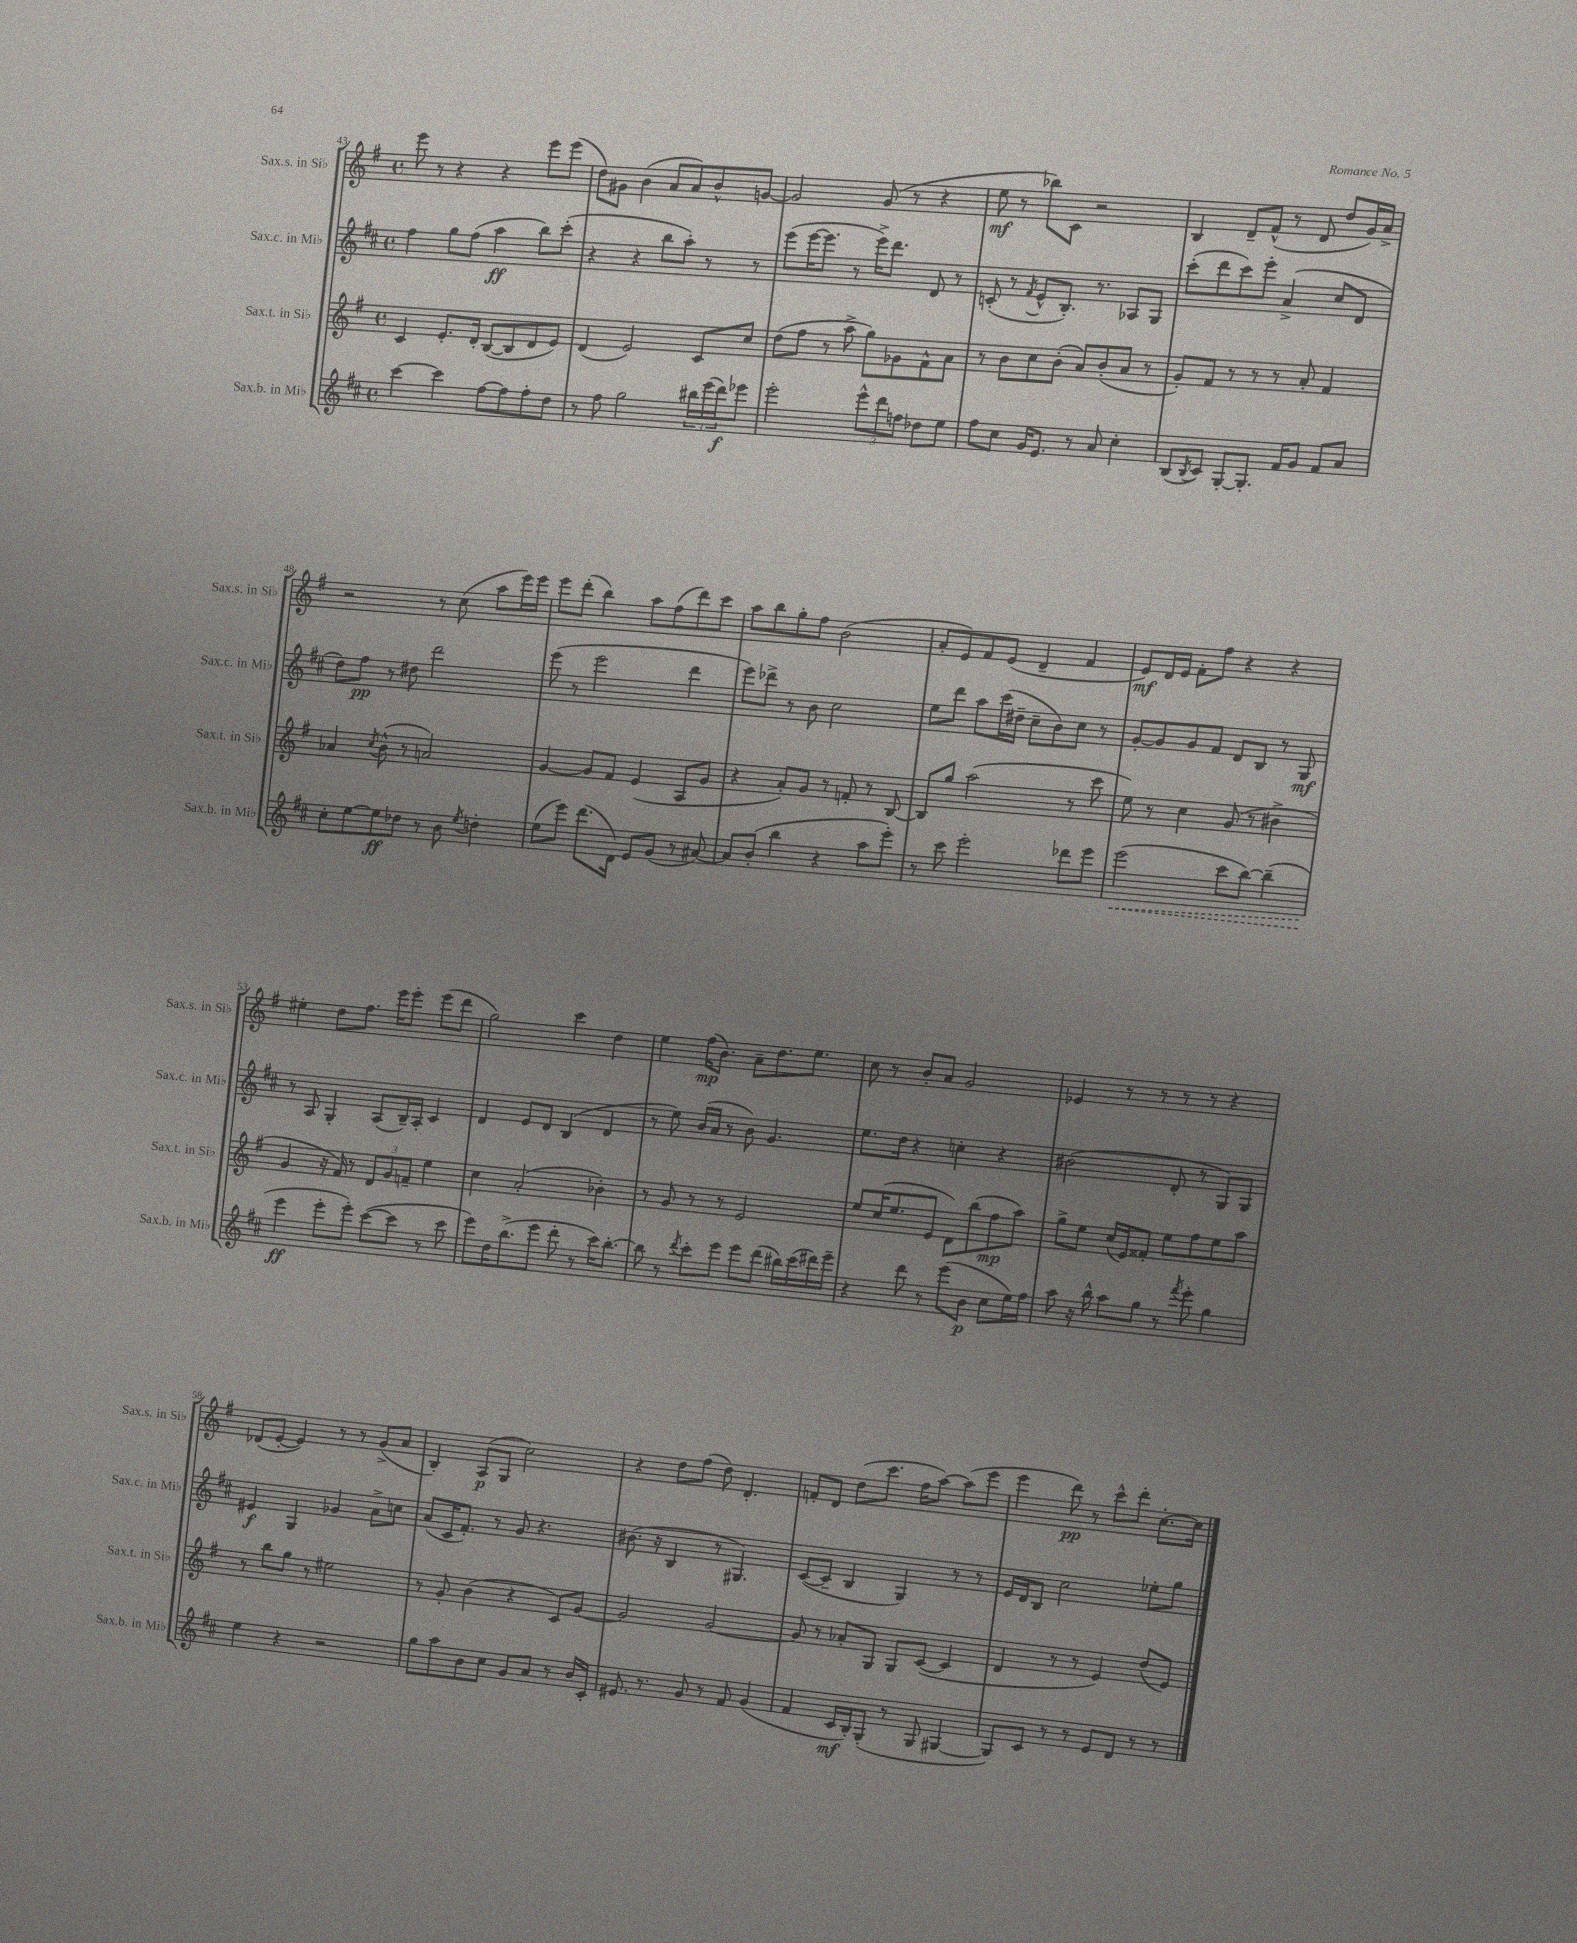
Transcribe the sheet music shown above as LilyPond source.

<<
\new StaffGroup <<
\new Staff = "s0" \with { instrumentName = "Sax.s. in Sib" shortInstrumentName = "Sax.s. in Sib" } {
    \clef treble \key g \major \defaultTimeSignature \time 4/4
    e'''8 r8 r4 r4 e'''8 e'''8( |
    d''8) gis'8 b'4( a'8 a'8) b'8-^ g'8~ |
    g'2 g'8( r8 r4 |
    e''8\mf r8 bes''8) c'8 r2 |
    b4 d'8-- fis'8-^( r8 d'8 d''8 g'16) a'16-> |
    r2 r8 c''8( a''8 e'''16) e'''16 |
    e'''8 d'''8-.( b''4) a''8 fis''8( d'''8) c'''8 |
    a''8 b''8 g''8-. fis''8 b'2( |
    a'8-. e'8) fis'8 e'8( d'4-- fis'4 |
    e'8\mf) d'16 e'16 fis'8-. fis''8 r4 r4 |
    eis''4-. d''8 fis''8. e'''16 e'''8-. e'''8( d'''8 |
    g''2) c'''4 d''4 |
    e''4 fis''16\mp( b'8.) a'8-- d''8. e''8. |
    c''8 r8 b'8-. a'8 g'2 |
    ees'4 r8 r8 r8 r8 r4 |
    des'8( e'8~-. e'4) r8 r8 g'8->( a'8 |
    b4-.) a8\p( g8 c''2) |
    r4 d''8 fis''8( d''8) d'4.-. |
    f'8-. d'8 d''8( c'''8. fis''16 a''8~) a''8( e'''8 |
    e'''4 d'''8\pp) r8 c'''8-^ d'''8-. c''8.~-. c''16 \bar "|." |
}
\new Staff = "s1" \with { instrumentName = "Sax.c. in Mib" shortInstrumentName = "Sax.c. in Mib" } {
    \clef treble \key d \major \defaultTimeSignature \time 4/4
    fis''4 g''8 fis''8( a''4\ff b''8) cis'''8-.( |
    r4 r4 b''8 a''8-.) r8 r8 |
    e'''8( e'''16~ e'''8. r8 e'''16->) d'''8. d'8 r8 |
    c'8-.( r8 \acciaccatura { fis'8 } e'8-^ b8.-.) r8. aes8 g8 |
    cis'''8-.( d'''8 cis'''8) e'''8-. a'4->( cis''8 d'8 |
    d''8) fis''8\pp r8 dis''8 d'''2 |
    e'''8( r8 e'''2 d'''4 |
    e'''8) des'''8-> r8 b'8 cis''2 |
    e''8 d'''8 a''8 cis'''16( dis''16-- cis''8-- b'8) cis''8 r8 |
    g'8~-. g'8 g'8 fis'8 d'8 b8 r8 g8\mf |
    r8 a8 g4-. a8( b16--) a16-. cis'4 |
    d'4 e'8 d'8 b4( d'4 |
    r8 e''8) b'16( a'16 r8 b'8) g'4. |
    e''8. d''16 r4 c''4-. r4 |
    bis'2( d'8-. r8 g8) g8 |
    eis'4\f g4 ges'4 a'8-> c''8 |
    a'8( cis'16 fis'8.-.) r8 g'8 r4. |
    bis'8.( r16 b4 r8 gis4.) |
    cis'8~( cis'8-- b4 g4) r8 r8 |
    e'16 d'16 b8 cis''2 ees''8-. g''8 \bar "|." |
}
\new Staff = "s2" \with { instrumentName = "Sax.t. in Sib" shortInstrumentName = "Sax.t. in Sib" } {
    \clef treble \key g \major \defaultTimeSignature \time 4/4
    c'4 e'8.-. d'16-. b8~( b8 d'8 e'8) |
    d'4( e'2) c'8 c''8 |
    d''8( fis''8 r8 a''8-> g''8) ges'8 fis'8-^ a'8 |
    r8 b'8 c''8 b'8-.( a'8) b'8-.( a'8 r8 |
    g'8-.) fis'8 r8 r8 r8 a'8-. fis'4 |
    aes'4 \acciaccatura { c''8 } b'8-^( r8 a'2) |
    g'4~ g'8 fis'8 e'4( a8 g'8 |
    r4 a'8-.) g'8 r8 f'8-. r8 b8~ |
    b8 g''8 a''2( r8 c'''8 |
    e''8) r8 c''4 g'8( r8 bis'4-> |
    g'4 r16 fis'16) r8 \tuplet 3/2 { d'8 g'8 f'8-- } e''4 |
    c''4 a'2-.( bes'4-.) |
    r8 g'8 r8 r8 e'2 |
    e''8 c''16( e''8. e'8 d'8) b''8( fis''8\mp a''8) |
    g''8-> e''8 c''16( e'16) fisis'8-. e''8 fis''8 e''8 a''8 |
    r8 b''8 g''8 r8 eis''2 |
    r8 g'8-. b'4( r4 c'8) g'8~ |
    g'2 g'2~ |
    g'8 r8 aes'8-. g8 g8 c'8~( c'4 |
    d'4 r8 r8 e'4) d''8( e'8) \bar "|." |
}
\new Staff = "s3" \with { instrumentName = "Sax.b. in Mib" shortInstrumentName = "Sax.b. in Mib" } {
    \clef treble \key d \major \defaultTimeSignature \time 4/4
    cis'''4~ cis'''4 fis''8~ fis''8 fis''8-. d''8 |
    r8 fis''8 g''2 \tuplet 3/2 { bis''16 e'''16( d'''16\f) } ees'''8 |
    e'''2-. \tuplet 3/2 { e'''8-^ d'''8 f''8 } des''8 e''8 |
    fis''8 cis''8 g'16 e'8. r8 a'8 cis''4-. |
    b8( \acciaccatura { b8 } cis'8) g8~-. g8.-. fis'16 g'8 fis'8 a'8 |
    cis''8-. e''8~ e''8\ff des''8 r8 b'8 \acciaccatura { e''8 } d''4-. |
    e''8( e'''8) d'''8.( d'16) e'8 g'8( r8 ais'8~) |
    ais'8 b'8-.( b''4 r4 a''8 e'''8-.) |
    r8 cis'''8 e'''2-. des'''8 e'''8 |
    \once \override Hairpin.style = #'dashed-line e'''2\<( cis'''8 b''8~) b''4--( |
    e'''4\ff\! e'''8-. e'''8-.) cis'''8~( cis'''8 r8 cis'''8 |
    e'''8) d''16 b''8.->( e'''8 d'''8-. r8 cis'''16) b''8.~-. |
    b''8 r8 \acciaccatura { d'''8 } cis'''8-. e'''8 e'''8 d'''8( bis''16) cis'''16( dis'''16) e'''16-- |
    r4 d'''8 r8 e'''8( b'8\p cis''8 e''16) fis''16 |
    a''8 r16 b''16-^ a''8 g''8 r8 \acciaccatura { fis'''8 } e'''8-. g''4 |
    e''4 r4 r2 |
    g''8 a''8 b'8 cis''8 g'8 a'8 r8 b'16 cis'16-. |
    eis'8. r8. g'8 r8 fis'8 g'4( |
    fis'4 cis'16\mf b16-.) g8-.( r8 g8 gis4~ |
    gis8) cis'8 r8 r8 e'8 d'8 r8 r8 \bar "|." |
}
>>
>>
\layout { \context { \Score currentBarNumber = #43 } }
